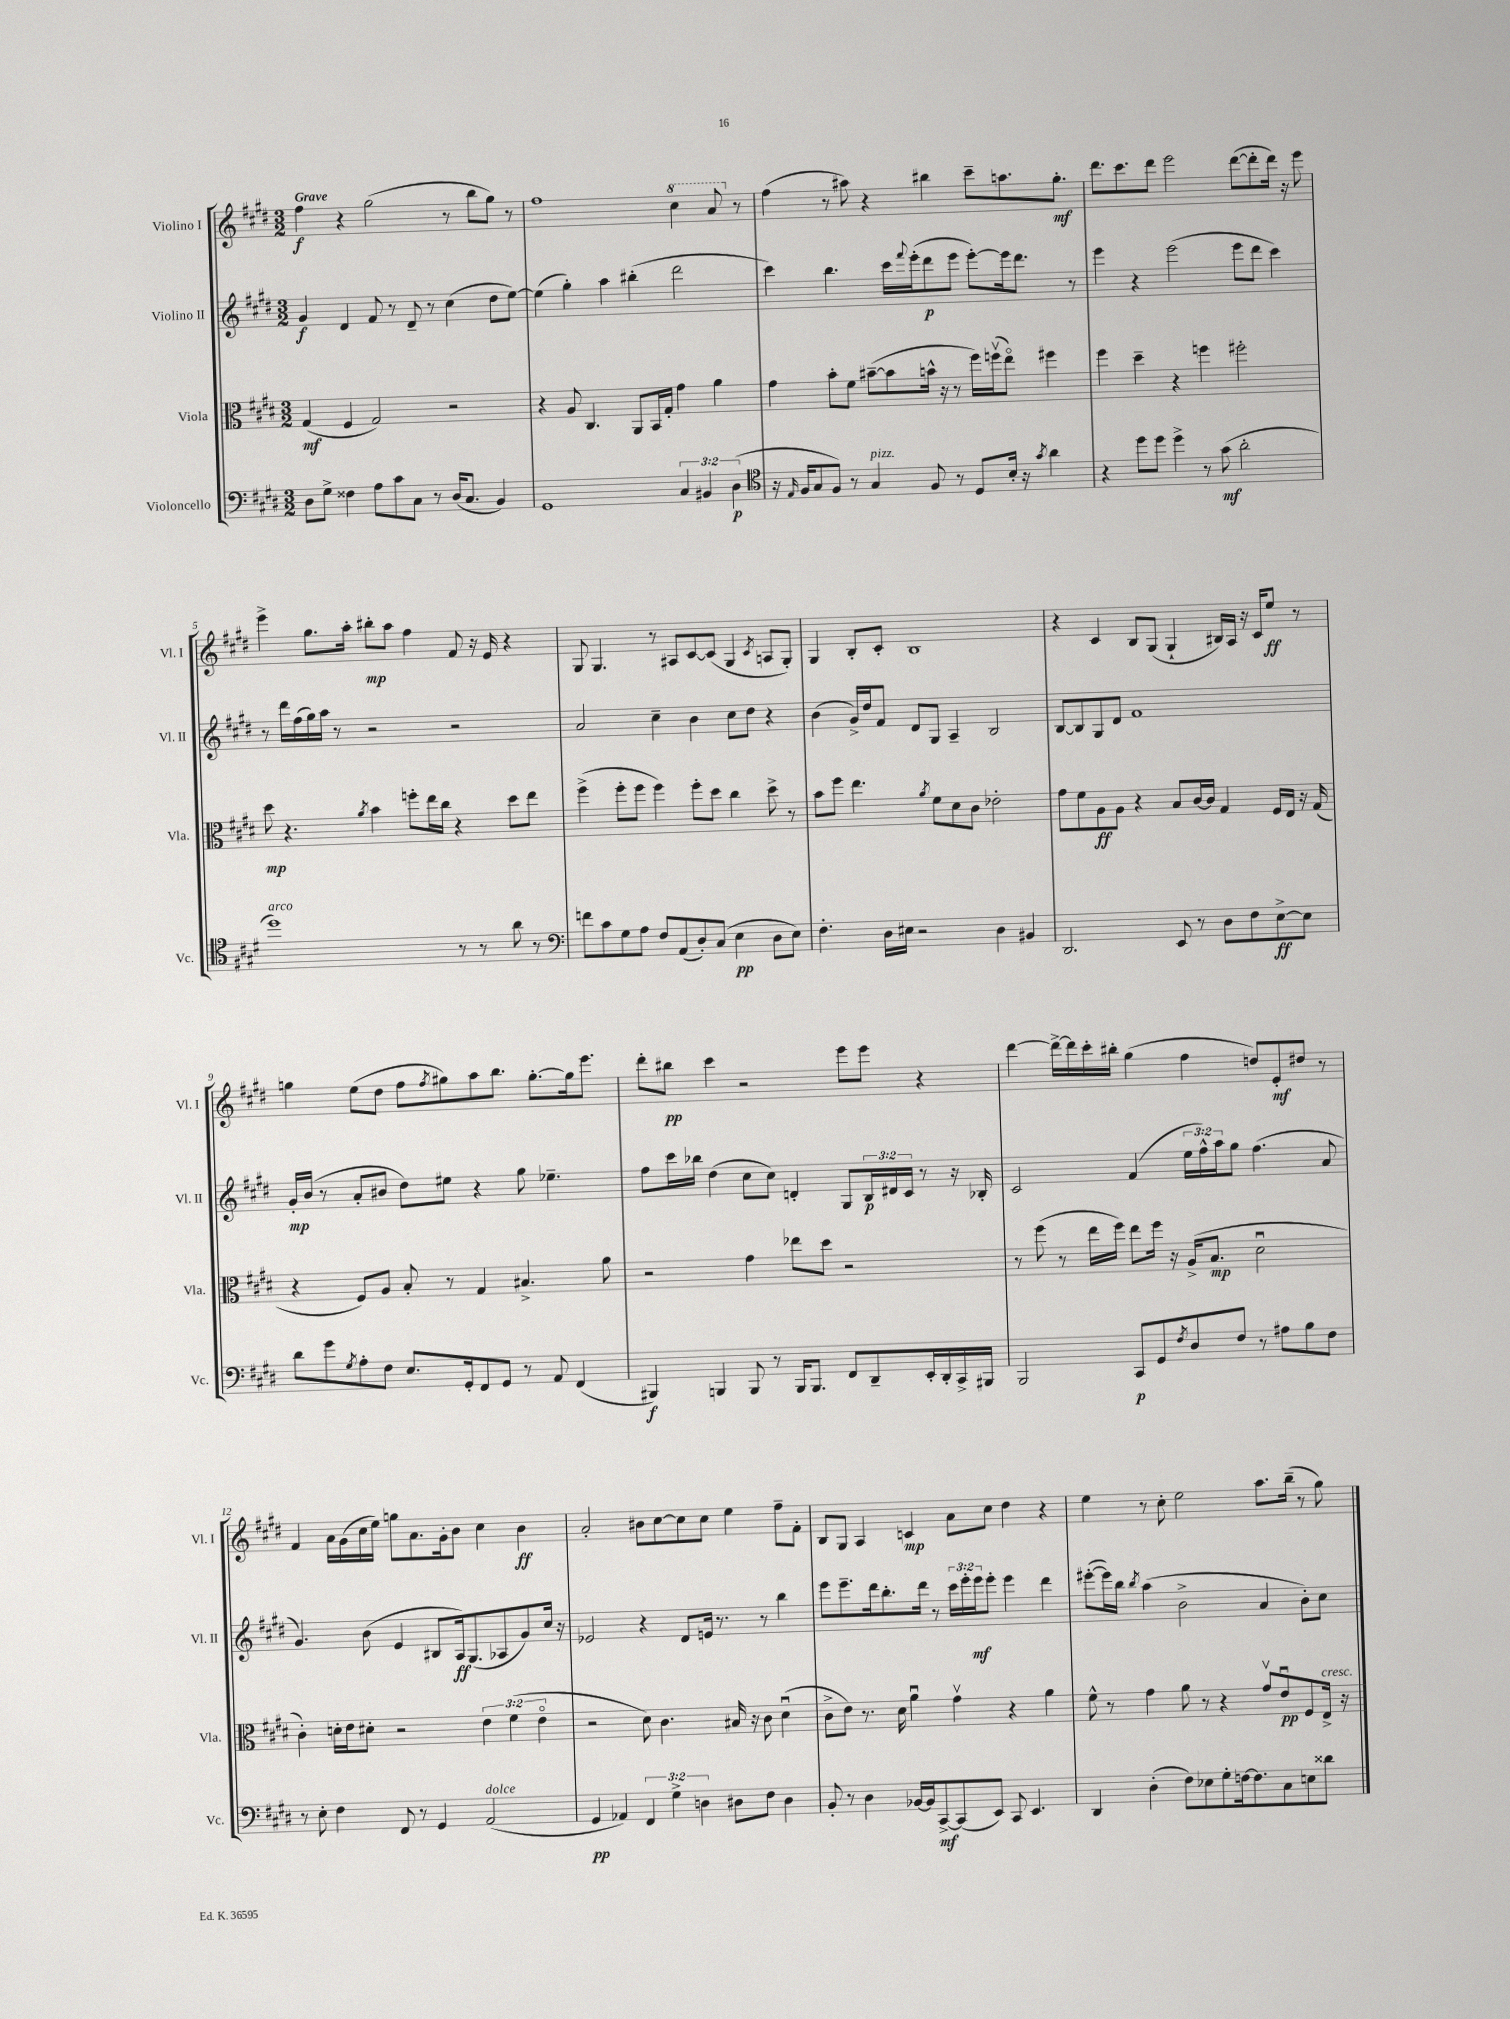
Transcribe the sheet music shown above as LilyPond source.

<<
\new StaffGroup <<
\new Staff = "s0" \with { instrumentName = "Violino I" shortInstrumentName = "Vl. I" } {
    \clef treble \key e \major \numericTimeSignature \time 3/2 \tempo "Grave"
    fis''4\f r4 gis''2( r8 b''8 gis''8) r8 |
    fis''1 \ottava #1 cis'''4 a''8 \ottava #0 r8 |
    fis''4( r8 ais''8) r4 bis''4 cis'''8-- a''8. gis''8.-.\mf |
    dis'''8. cis'''8. dis'''8 e'''2 dis'''8~( dis'''8-. dis'''16) r16 e'''8 |
    e'''4-> gis''8. a''16-. bis''8-.\mp a''8 fis''4 fis'8 r16 e'16 r4 |
    gis8 gis4. r8 ais8 cis'8~ cis'8( gis4 \acciaccatura { cis'8 } a8 gis8-.) |
    gis4 b8-. cis'8-. b1 |
    r4 cis'4 b8 gis8( gis4-! bis16) a16 r16 cis'16 e''8\ff r8 |
    g''4 e''8( dis''8 fis''8 \acciaccatura { fis''8 } gis''8) a''8 b''8. gis''8.~-. gis''16 e'''8. |
    dis'''8-. bis''8\pp cis'''4 r2 e'''8 e'''8 r4 |
    dis'''4~ dis'''16~-> dis'''16 cis'''16-. bis''16-. gis''4( fis''4 d''8) e'8-.\mf dis''8 r8 |
    fis'4 a'16 gis'16( cis''16 e''16) g''8 a'8. gis'16-. b'8 cis''4 b'4\ff |
    a'2-. bis'8 cis''8~ cis''8 cis''8 e''4 fis''8-- fis'8-. |
    b8 gis8 a4 c'4\mp a'8 cis''8 dis''4 r4 |
    e''4 r8 cis''8-. e''2 a''8. b''16--( r8 gis''8) \bar "|." |
}
\new Staff = "s1" \with { instrumentName = "Violino II" shortInstrumentName = "Vl. II" } {
    \clef treble \key e \major \numericTimeSignature \time 3/2 \override Staff.TupletNumber.text = #tuplet-number::calc-fraction-text
    gis'4\f dis'4 fis'8 r8 dis'8-- r8 cis''4( dis''8 e''8~) |
    e''4( gis''4-.) a''4 bis''4-.( dis'''2 |
    cis'''4) b''4. cis'''16 \appoggiatura { fis'''8 } e'''16-.( dis'''8\p e'''8 e'''8~-.) e'''16 dis'''8. r8 |
    e'''4 r4 e'''2( e'''8 dis'''8 cis'''4) |
    r8 dis'''16 fis''16( gis''16) a''16 r8 r2 r2 |
    a'2 cis''4-- b'4 cis''8 dis''8 r4 |
    b'4( gis'16->) dis''16 fis'8 dis'8 gis8 a4-- b2 |
    b8~ b8 gis8 dis'8 fis'1 |
    gis'16-.\mp b'16( r8 a'8-. bis'8 dis''8) eis''8 r4 gis''8 ees''4.-- |
    fis''8 cis'''16 bes''16 dis''4( cis''8 cis''8) d'4-. gis8 \tuplet 3/2 { b16\p dis'16 cis'16 } r8 r16 bes16-. |
    cis'2 fis'4( \tuplet 3/2 { e''16 fis''16-^) a''16 } gis''8 fis''4.( a'8 |
    gis'4.) b'8( e'4 bis8 a16\ff) gis8.( aes8 gis'8) cis''16 r16 |
    ees'2 r4 dis'8 e'16 r8. r8 b''4 |
    e'''8 e'''8.-- dis'''16 b''8.-. dis'''16 r8 \tuplet 3/2 { cis'''16 e'''16-. e'''16\mf } e'''8-. e'''4 dis'''4 |
    eis'''8~-.( eis'''16) b''16 \acciaccatura { b''8 } a''4( b'2-> a'4 b'8-.) cis''8 \bar "|." |
}
\new Staff = "s2" \with { instrumentName = "Viola" shortInstrumentName = "Vla." } {
    \clef alto \key e \major \numericTimeSignature \time 3/2 \override Staff.TupletNumber.text = #tuplet-number::calc-fraction-text
    gis4\mf( fis4 gis2) r2 |
    r4 a8 cis4. a,8 b,16 gis16-. gis'4 a'4 |
    gis'4 b'8-. fis'8 bis'8~--( bis'8 b'16-^ r16 r8 fis''16) f''16\upbow( e''8\flageolet) fis''4 |
    fis''4 dis''4-- r4 f''4 fis''2-. |
    dis''8\mp r4. \acciaccatura { a'8 } b'4 f''8-. e''16 cis''16 r4 dis''8 e''8 |
    fis''4->( fis''8-. fis''8 fis''4) fis''8-. dis''8 cis''4 dis''8-> r8 |
    b'8 fis''8 e''4. \acciaccatura { a'8 } fis'8 dis'8 cis'8 ees'2-. |
    gis'8 fis'8 a8\ff a8 r4 b8 cis'16~ cis'16 gis4 fis16 e16 r16 gis16( |
    r4 fis8) a8 b8-. r8 gis4 bis4.-> a'8 |
    r2 gis'4 ees''8 dis''8 r2 |
    r8 fis''8( r8 e''16 fis''16) e''8 fis''16 r16 a16->( b8.\mp dis'2\downbow |
    cis'4-.) d'16-. e'16 dis'8-. r2 \tuplet 3/2 { e'4 fis'4( e'4\flageolet } |
    r2 dis'8) cis'4. bis16 r16 cis'8 dis'4\downbow( |
    cis'8-> e'8) r8. dis'16 a'4\downbow gis'4\upbow r4 a'4 |
    fis'8-^ r8 gis'4 a'8 r8 r4 gis'8\upbow e'8\downbow\pp fis8 e16->^\markup { \italic "cresc." } r16 \bar "|." |
}
\new Staff = "s3" \with { instrumentName = "Violoncello" shortInstrumentName = "Vc." } {
    \clef bass \key e \major \numericTimeSignature \time 3/2 \override Staff.TupletNumber.text = #tuplet-number::calc-fraction-text
    dis8 gis8-> fisis4 a8 cis'8 cis8 r8 dis16( cis8. b,4) |
    gis,1 \tuplet 3/2 { cis4 bis,4 dis4\p( } |
    \clef tenor r16 \grace { e16 } fis16 gis8 fis8) r8 gis4^\markup { \italic "pizz." } fis8 r8 dis8 b16-. r16 \acciaccatura { gis'8 } a'4 |
    r4 dis''8 dis''8 dis''4-> r8 gis'8\mf( a'2-. |
    dis''1^\markup { \italic "arco" }) r8 r8 a'8 r8 |
    \clef bass f'8 cis'8 gis8 a8 fis8 a,8( dis8-.) cis8( e4\pp dis8 e8) |
    fis4.-. dis16 eis16 r2 dis4 bis,4 |
    dis,2. e,8 r8 dis8 fis8 e8~->\ff e8 |
    dis'8 gis'8 \acciaccatura { gis8 } a8-. fis8 e8. gis,16-. fis,8 gis,8 r8 a,8 fis,4( |
    bis,,4\f) b,,4 b,,8 r8 b,,16 b,,8. fis,8 dis,8-- e,16-. dis,16-. cis,16-> bis,,16 |
    b,,2 cis,8\p gis,8 \acciaccatura { fis8 } dis8 fis8 r8 ais8 b8 fis8 |
    r8 e8-. fis4 fis,8 r8 gis,4 a,2^\markup { \italic "dolce" }( |
    gis,4\pp aes,4) \tuplet 3/2 { fis,4 gis4-> d4 } dis8 fis8 dis4 |
    b,8-. r8 dis4 bes,16~ bes,16 cis,8~->\mf cis,8( e,8) cis,8 e,4. |
    dis,4 dis4-.( fis8) ees8 gis8-. f16~ f8. cis8 e8 disis'8 \bar "|." |
}
>>
>>
